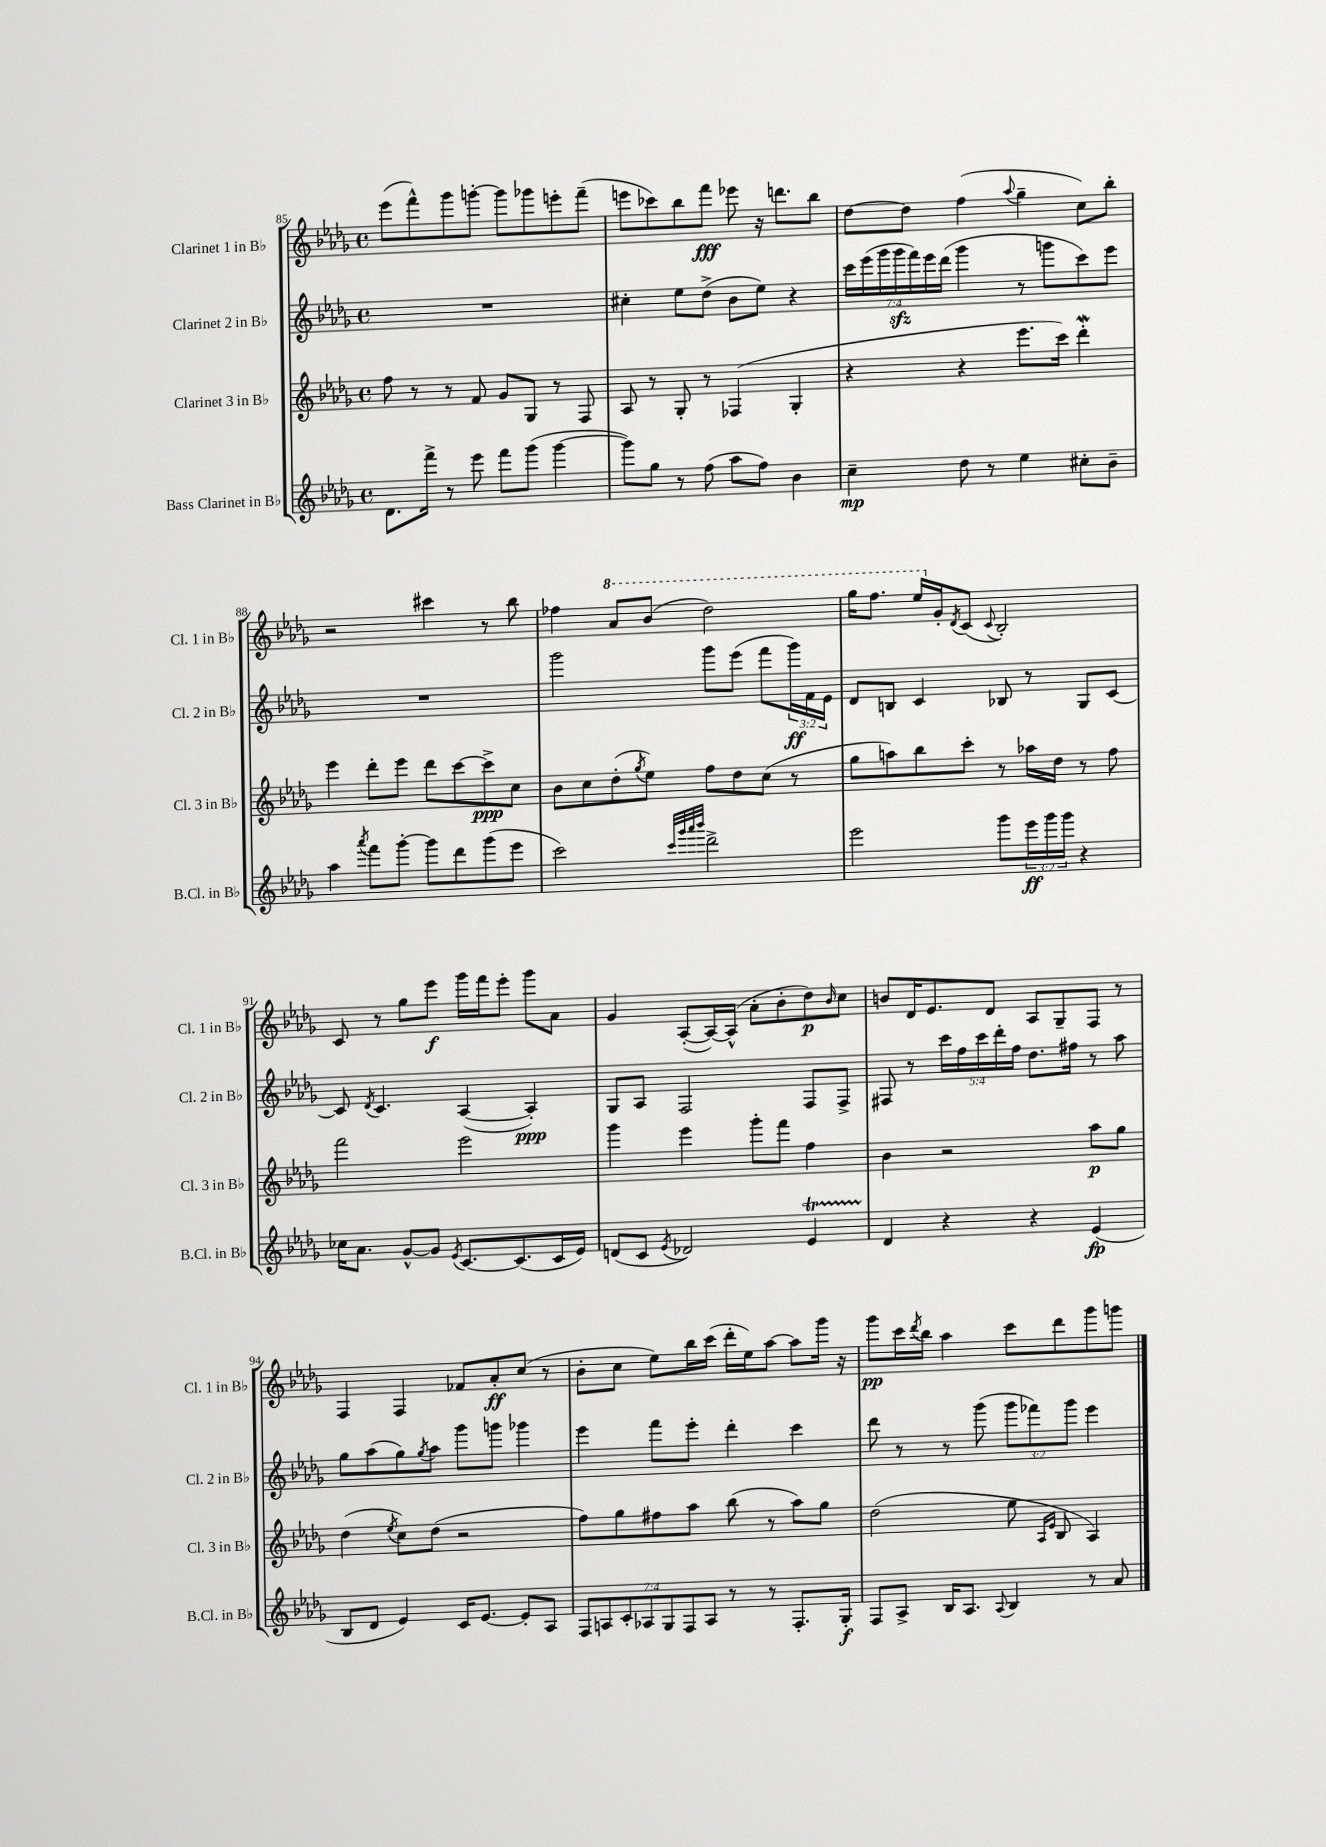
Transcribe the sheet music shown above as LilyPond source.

<<
\new StaffGroup <<
\new Staff = "s0" \with { instrumentName = "Clarinet 1 in Bb" shortInstrumentName = "Cl. 1 in Bb" } {
    \clef treble \key des \major \defaultTimeSignature \time 4/4
    ees'''8( f'''8-^) ges'''8 g'''8~-. g'''8 ges'''8 e'''8-. f'''8--( |
    e'''8 ces'''8) bes''8 f'''8\fff ees'''8 r16 d'''8. bes''8 |
    des''8~ des''8 f''4( \appoggiatura { aes''8 } ges''4-- c''8) bes''8-. |
    r2 cis'''4 r8 bes''8 |
    fes''4 \ottava #1 aes''8 bes''8( des'''2) |
    ges'''16 f'''8. ees'''16 \ottava #0 ges'16-. \acciaccatura { des'8 } c'8( \appoggiatura { c'8 } bes2-.) |
    c'8 r8 ges''8 ees'''8\f ges'''16 f'''16 ees'''8-. ges'''8 aes'8 |
    ges'4 aes8~-.( aes16~) aes16-^( aes'8-. bes'8-. des''8\p) \grace { bes'16 } c''8 |
    b'8 des'16 ees'8. des'8 aes8 ges8-- f8 r8 |
    f4 f4 fes'8 aes'8-.\ff c''8( r8 |
    bes'8-. c''8 ees''8) bes''16 c'''16( des'''16-. ees''16) aes''8~ aes''8 ges'''16 r16 |
    ges'''8\pp c'''16 \acciaccatura { des'''8 } bes''16 aes''4 c'''8 des'''8 ges'''8 g'''8 \bar "|." |
}
\new Staff = "s1" \with { instrumentName = "Clarinet 2 in Bb" shortInstrumentName = "Cl. 2 in Bb" } {
    \clef treble \key des \major \defaultTimeSignature \time 4/4 \override Staff.TupletNumber.text = #tuplet-number::calc-fraction-text
    R1 |
    cis''4-. ees''8 des''8->( bes'8 ees''8) r4 |
    \tuplet 7/4 { c'''16 ees'''16( ges'''16 ges'''16\sfz f'''16) ees'''16 des'''16( } ges'''4 r8 g'''8 c'''8) ees'''8 |
    R1 |
    ges'''2 ges'''8 ees'''8( f'''8 \tuplet 3/2 { ges'''16\ff) f'16 ees'16 } |
    des'8 b8 c'4 bes8 r8 ges8 c'8~ |
    c'8 \acciaccatura { des'8 } c'4. aes4~( aes4-.\ppp) |
    ges8 aes8 f2 f8 f8-> |
    fis8 r8 \tuplet 5/4 { c'''16 f''16 c'''16 des'''16-. f''16 } des''8. fis''16 r8 aes''8 |
    ges''8 aes''8( ges''8) \acciaccatura { ges''8 } aes''8 ges'''8 g'''8 ges'''4 |
    ees'''4 f'''8 ees'''8-. des'''4-. c'''4 |
    des'''8 r8 r8 ges'''8( \tuplet 3/2 { ges'''8 fes'''8) ges'''8 } ees'''4 \bar "|." |
}
\new Staff = "s2" \with { instrumentName = "Clarinet 3 in Bb" shortInstrumentName = "Cl. 3 in Bb" } {
    \clef treble \key des \major \defaultTimeSignature \time 4/4
    f''8 r8 r8 f'8 ges'8 ges8 r8 f8 |
    aes8 r8 ges8-. r8 fes4( ges4-. |
    r4 r4 ees'''8. c'''16) des'''4-.\mordent |
    ees'''4 des'''8-. ees'''8 des'''8 c'''8~ c'''8->\ppp c''8 |
    bes'8 c''8 des''8-.( \acciaccatura { ges''8 } ees''8) f''8 des''8 c''8( r8 |
    ges''8 a''8) bes''8 c'''8-. r8 aes''16 des''16 r8 f''8 |
    f'''2 ees'''2 |
    ges'''4 ees'''4 ges'''8-. f'''8 f''4 |
    bes'4 r2 aes''8\p ges''8 |
    des''4( \acciaccatura { ees''8 } c''8) des''8( r2 |
    f''8) ges''8 fis''8 aes''8 bes''8( r8 aes''8) ges''8 |
    des''2( ees''8 \grace { aes16 ees'16 } bes8 aes4) \bar "|." |
}
\new Staff = "s3" \with { instrumentName = "Bass Clarinet in Bb" shortInstrumentName = "B.Cl. in Bb" } {
    \clef treble \key des \major \defaultTimeSignature \time 4/4 \override Staff.TupletNumber.text = #tuplet-number::calc-fraction-text
    des'8. f'''16-> r8 ees'''8 f'''8 ges'''8( ges'''4~ |
    ges'''8) ges''8 r8 f''8( aes''8 f''8) bes'4 |
    c''4--\mp des''8 r8 ees''4 cis''8-. bes'8-- |
    aes''4 \acciaccatura { aes'''8 } f'''8 ges'''8~-. ges'''8 des'''8 ges'''8( ees'''8 |
    c'''2) \grace { c'''32 ges'''32 aes'''32 bes'''32 } des'''2-> |
    ees'''2 ges'''8 \tuplet 3/2 { ees'''16\ff ges'''16 ges'''16 } r4 |
    ces''16 aes'8. ges'8~-^ ges'8 \acciaccatura { ees'8 } c'8.~ c'8.( c'16 ees'16) |
    d'8( c'8 \acciaccatura { ees'8 } des'2) ees'4\startTrillSpan |
    des'4\stopTrillSpan r4 r4 ees'4\fp( |
    bes8 des'8 ees'4) c'16 ees'8.~ ees'8-. aes8 |
    \tuplet 7/4 { f8 a8 c'8-. aes8 ges8 f8 aes8 } r8 r8 f8.-. ges16-.\f |
    f8 aes8-> bes16 aes8. \appoggiatura { aes8 } bes4 r8 aes'8 \bar "|." |
}
>>
>>
\layout { \context { \Score currentBarNumber = #85 } }
